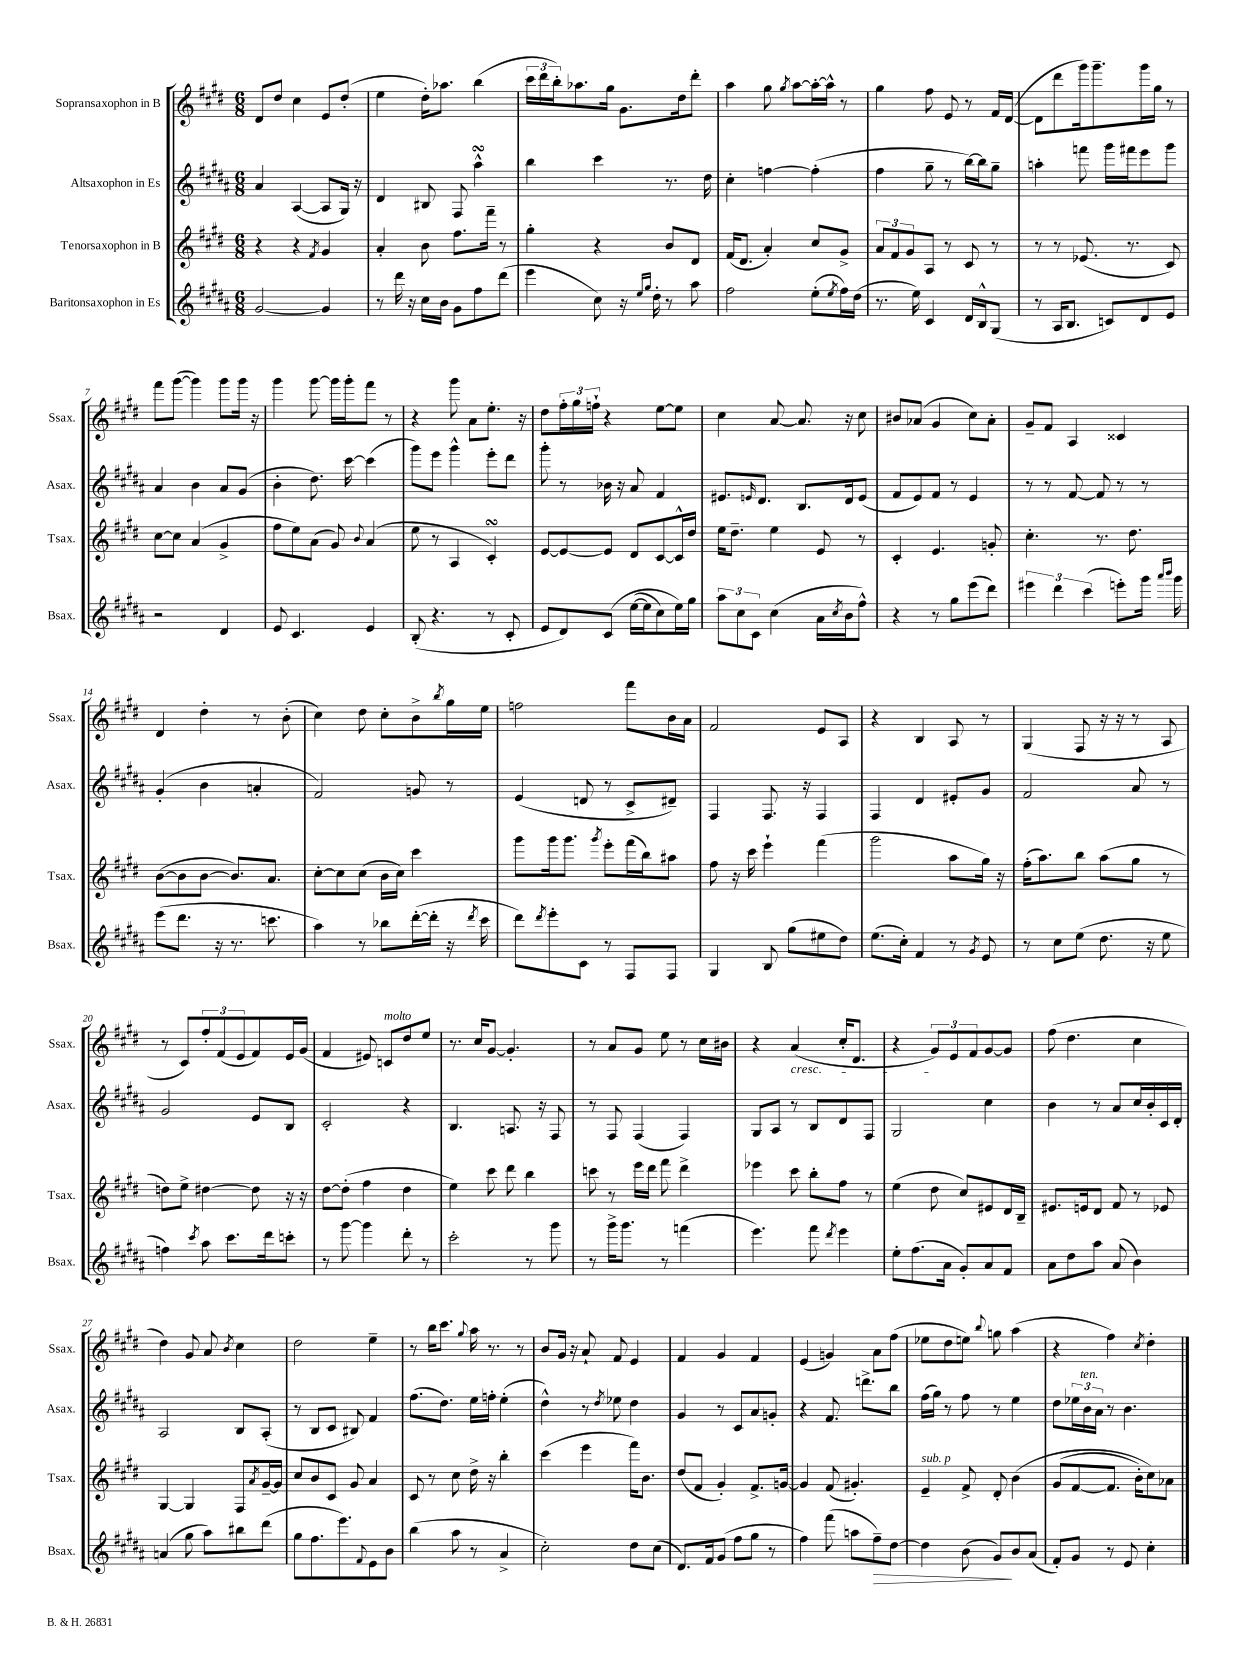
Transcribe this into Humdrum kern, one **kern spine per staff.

**kern	**dynam	**kern	**kern	**kern
*part4	*part4	*part3	*part2	*part1
*staff4	*staff4	*staff3	*staff2	*staff1
*I"Baritonsaxophon in Es	*	*I"Tenorsaxophon in B	*I"Altsaxophon in Es	*I"Sopransaxophon in B
*I'Bsax.	*	*I'Tsax.	*I'Asax.	*I'Ssax.
*clefG2	*	*clefG2	*clefG2	*clefG2
*k[f#c#g#d#a#]	*	*k[f#c#g#d#]	*k[f#c#g#d#a#]	*k[f#c#g#d#]
*M6/8	*	*M6/8	*M6/8	*M6/8
=1	=1	=1	=1	=1
[2g#/	.	4r	4a#/	8d#/L
.	.	.	.	8dd#/J
.	.	4r	([4A#/	4cc#\
.	.	8qf#/	.	.
4g#/]	.	4g#/	8A#/L]	8e/L
.	.	.	16G#/Jk)	(8dd#'/J
.	.	.	16r	.
=2	=2	=2	=2	=2
8r	.	4a'/	4d#/	4ee\
16ddd#\	.	.	.	.
16r	.	.	.	.
16cc#\LL	.	8b\	8B#X/	16dd#'\KL)
16b\JJ	.	.	.	8.aa-X\J
8g#\L	.	8.ff#\L	8F#/	.
8ff#\	.	.	4aa#sSsS^^\	(4bb\
.	.	16fff#~\Jk	.	.
(8ddd#\J	.	8r	.	.
=3	=3	=3	=3	=3
4eee\	.	4gg#'\	4bb\	24ccc#\LL
.	.	.	.	24ddd#\
.	.	.	.	24bb'\J)
.	.	.	.	8.aa-X\
8cc#\)	.	4r	4ccc#\	.
.	.	.	.	16gg#\Jk
16r	.	.	.	8.g#\L
16qqee/LL	.	.	.	.
16qqgg#/JJ	.	.	.	.
16dd#'\	.	.	.	.
8r	.	8b/L	8.r	.
.	.	.	.	16dd#\k
8aa#\	.	8d#/J	.	8ddd#'\J
.	.	.	16dd#\	.
=4	=4	=4	=4	=4
2ff#\	.	(16f#/KL	4cc#'\	4aa\
.	.	8.d#/J	.	.
.	.	4a'/)	[4ffn\	8gg#\
.	.	.	.	8qgg#/
.	.	.	.	[8aa\L
(8ee'\L	.	8cc#/L	(4ff'\]	16aa'\L_
.	.	.	.	16aa^^\JJ]
8qee/	.	.	.	.
16ff#\L)	.	8g#^/J	.	8r
(16dd#\JJ	.	.	.	.
=5	=5	=5	=5	=5
8.r	.	12a/L	4ff#\	4gg#\
.	.	12f#/	.	.
.	.	12g#/	.	.
16ee\)	.	.	.	.
4c#/	.	8A/J	8gg#~\	8ff#\
.	.	8r	8r	8e/
16d#/LL	.	8c#/	[16bb\LL)	8r
16B^^/J	.	.	16bb\J]	.
(8G#/J	.	8r	8gg#~\J	16f#/LL
.	.	.	.	([16d#/JJ
=6	=6	=6	=6	=6
8r	.	8r	4aan'\	8d#\L]
16A#/KL	.	8r	.	8ddd#\
8.B/J	.	.	.	.
.	.	(8.e-X/	8fffn\	16ggg#\k)
.	.	.	.	8.ggg#~\
8cn/L)	.	.	16ggg#\LL	.
.	.	8.r	16fff#X\J	.
8d#/	.	.	8eee\	16ggg#\L
.	.	.	.	16gg#\JJ
8e/J	.	8c#/)	8ggg#\J	8r
!!LO:LB:g=z
=7	=7	=7	=7	=7
2r	.	[8cc#\L	4a#/	8fff#\L
.	.	8cc#\J]	.	([8ggg#\J
.	.	(4a/	4b\	4ggg#\])
4d#/	.	4g#^/	8a#/L	8ggg#\L
.	.	.	(8g#/J	16ggg#\Jk
.	.	.	.	16r
=8	=8	=8	=8	=8
8e/	.	8ff#\L	4b'\	4ggg#\
4.c#/	.	8ee\)	.	.
.	.	(8a\J	8.dd#\)	[8ggg#\
.	.	8g#/)	.	16ggg#\LL]
.	.	.	[16ccc#\	16ggg#'\J
.	.	8qqb/	.	.
4e/	.	(4a/	(4ccc#\]	8fff#\J
.	.	.	.	8r
=9	=9	=9	=9	=9
(8B'/	.	8ee\	8ggg#\L)	4r
4.r	.	8r	8eee\J	.
.	.	4A/	4ggg#^^\	8ggg#\
.	.	.	.	8a\L
8r	.	4c#sSSS'/)	8eee'\L	8.ee'\J
8c#'/	.	.	8ddd#\J	.
.	.	.	.	16r
=10	=10	=10	=10	=10
8e/L	.	[8e/L	8ggg#'\	8dd#\L
8d#/)	.	8e/_	8r	24ff#'\L
.	.	.	.	24gg#\
.	.	.	.	24ffn`\JJ
(8c#/J	.	8e/J]	16b-X\	4r
.	.	.	16r	.
([16ee\LL	.	8d#/L	8a#/	.
16ee\J]	.	.	.	.
8cc#\)	.	[8c#/	4f#/	[8ee\L
16ee\L)	.	16c#^^/L]	.	8ee\J]
16gg#\JJ	.	16dd#/JJ	.	.
=11	=11	=11	=11	=11
12aa#\L	.	16ee\KL	8.e#X/L	4cc#\
.	.	8.dd#~\J	.	.
12cc#\	.	.	.	.
12c#\J	.	.	.	.
.	.	.	16qqen/	.
.	.	.	8.d#/J	.
(4cc#\	.	4ee\	.	[8a/
.	.	.	8.B/L	8.a/]
16a#\LL	.	8e/	.	.
8qcc#/	.	.	.	.
16b\J	.	.	16d#/k	16r
8ff#^^\J)	.	8r	(8e/J	8cc#\
=12	=12	=12	=12	=12
4r	.	4c#'/	8f#/L	8b#X/L
.	.	.	8e/)	(8a-X/J
8r	.	4.e/	8f#/J	4g#/
8gg#\L	.	.	8r	.
(8eee\	.	.	4e/	8cc#\L)
8ddd#\J)	.	8gn'/	.	8a-'\J
=13	=13	=13	=13	=13
6eee#X\	.	4.cc#'\	8r	8g#~/L
.	.	.	8r	8f#/J
6ddd#\	.	.	.	.
.	.	.	[8f#/	4A/
(6ccc#\	.	.	.	.
.	.	8.r	8f#/]	.
8eeen'\L)	.	.	8r	4c##X/
.	.	8.dd#\	.	.
16ggg#\Jk	.	.	8r	.
16qqaaa#/LL	.	.	.	.
16qqbbb/JJ	.	.	.	.
16ggg#\	.	.	.	.
!!LO:LB:g=z
=14	=14	=14	=14	=14
(8eee\L	.	([8b\L	(4g#'/	4d#/
8.ddd#\J	.	8b\]	.	.
.	.	[8b\J	4b\	4dd#'\
16r	.	.	.	.
8.r	.	8.b/L])	.	.
.	.	.	4an'/	8r
8.cccn\	.	8.a/J	.	.
.	.	.	.	(8b'\
=15	=15	=15	=15	=15
4aa#\)	.	[8cc#'\L	2f#/)	4cc#\)
.	.	8cc#\]	.	.
8r	.	(8cc#\J	.	8dd#\
8bb-X\L	.	16b\LL	.	8cc#'\L
.	.	16cc#\JJ)	.	.
([16ddd#'\L	.	4ccc#\	8gn/	8b^\
16ddd#'\JJ]	.	.	.	.
.	.	.	.	8qbb/
16r	.	.	8r	16gg#\L
8qddd#/	.	.	.	.
16ccc#\	.	.	.	16ee\JJ
=16	=16	=16	=16	=16
8ddd#\L)	.	8ggg#\L	(4e/	2ffn\
8qddd#/	.	.	.	.
8eee'\	.	16ggg#\k	.	.
.	.	8.ggg#\J	.	.
8c#\J	.	.	8dn/	.
.	.	8qggg#/	.	.
8r	.	8eee'\L	8r	.
8F#/L	.	(16fff#\L	8c#^/L	8fff#\L
.	.	16bb\J)	.	.
8F#/J	.	8aa#X\J	8d#X~/J)	16b\L
.	.	.	.	16a\JJ
=17	=17	=17	=17	=17
4G#/	.	8ff#\	4F#/	2f#/
.	.	16r	.	.
.	.	16ccc#\	.	.
8B/	.	4eee`\	8.F#/	.
(8gg#\L	.	.	.	.
.	.	.	16r	.
8ee#X\	.	(4fff#\	4F#/	8e/L
8dd#\J)	.	.	.	8A/J
=18	=18	=18	=18	=18
(8.ee\L	.	2ggg#\	4F#/	4r
16cc#'\Jk)	.	.	.	.
4f#/	.	.	4d#/	4B/
8r	.	8aa\L	8e#X'/L	8A/
8qg#/	.	.	.	.
8e/	.	16gg#\Jk)	8g#/J	8r
.	.	16r	.	.
=19	=19	=19	=19	=19
8r	.	(16ff#'\KL	2f#/	(4G#/
.	.	8.aa\)	.	.
8cc#\L	.	.	.	.
(8ee\J	.	8bb\J	.	8F#/
8.dd#\	.	(8aa\L	.	16r
.	.	.	.	16r
.	.	8gg#\J	8a#/	8r
16r	.	.	.	.
8ee\	.	8r	8r	8A/
!!LO:LB:g=z
=20	=20	=20	=20	=20
4ffn\)	.	8ddn\L)	2g#/	8r
.	.	8ee^\J	.	8c#/L)
8qccc#/	.	.	.	.
8aa#\	.	[4dd#X\	.	12ff#'/
.	.	.	.	(12f#/
8.ccc#\L	.	.	.	.
.	.	.	.	12e/
.	.	8dd#\]	8e/L	8f#/)
16ddd#\k	.	.	.	.
8cccn'\J	.	16r	8B/J	16e/L
.	.	16r	.	(16g#/JJ
=21	=21	=21	=21	=21
8r	.	[8dd#\L	2c#'/	4f#/
[8ggg#\	.	(8dd#'\J]	.	.
4ggg#\]	.	4ff#\	.	8e#X/)
!	!	!	!	!LO:TX:a:i:t=molto
.	.	.	.	8cn/L
8ddd#'\	.	4dd#\	4r	8dd#/
8r	.	.	.	8ee/J
=22	=22	=22	=22	=22
2ccc#'\	.	4ee\)	4.B/	8.r
.	.	.	.	16cc#/KL
.	.	8ccc#\	.	[8g#/J
.	.	8ddd#\	8.An/	4.g#'/]
8r	.	4bb\	.	.
.	.	.	16r	.
8ggg#\	.	.	8F#/	.
=23	=23	=23	=23	=23
8r	.	8cccn\	8r	8r
16ggg#^\KL	.	8r	8F#/	8a/L
8.ggg#\J	.	.	.	.
.	.	16eee\LL	(4F#/	8g#/J
.	.	16ddd#\JJ	.	.
8r	.	8fff#\	.	8ee\
(4fffn\	.	4ddd#^\	4F#/)	8r
.	.	.	.	16cc#\LL
.	.	.	.	16b#X\JJ
=24	=24	=24	=24	=24
4.eee\)	.	4eee-X\	8G#/L	4r
.	.	.	8A#/J	.
!	!	!	!	!LO:TX:b:i:t=cresc.
.	.	8ccc#\	8r	(4a/
8fff#\	.	8bb'\L	8B/L	.
8qddd#/	.	.	.	.
4eee\	.	8ff#\J	8d#/	16cc#'/KL
.	.	.	.	8.d#/J
.	.	8r	8F#/J	.
=25	=25	=25	=25	=25
8ee'\L	.	(4ee\	2G#/	4r
(8.ff#\	.	.	.	.
.	.	8dd#\	.	12g#/L)
16a#\Jk	.	.	.	.
.	.	.	.	12e/
8g#'/L)	.	8cc#/L)	.	.
.	.	.	.	12f#/
8a#/	.	8e#X/	4cc#\	[8g#/
8f#/J	.	16d#/L	.	8g#/J]
.	.	16B~/JJ	.	.
=26	=26	=26	=26	=26
8a#\L	.	8.e#X/L	4b\	(8ff#\
8dd#\	.	.	.	4.dd#\
.	.	16en/k	.	.
8aa#\J	.	8d#/J	8r	.
(8a#/	.	8f#/	8a#/L	.
4b\)	.	8r	16cc#/L	4cc#\
.	.	.	16b'/	.
.	.	8e-X/	16c#/	.
.	.	.	16d#'/JJ	.
!!LO:LB:g=z
=27	=27	=27	=27	=27
(4an/	.	[4G#/	2A#/	4dd#\)
8gg#\	.	4G#/]	.	8g#/
8aa#\L)	.	.	.	8a/
.	.	.	.	8qb/
8bb#X\	.	8F#/L	8B/L	4cc#\
.	.	8qa/	.	.
(8ddd#\J	.	[16g#~/L	(8A#'/J	.
.	.	16g#/JJ]	.	.
=28	=28	=28	=28	=28
8gg#\L	.	8cc#/L	8r	2dd#\
8.ff#\	.	8b/	8B/L	.
.	.	8c#/J	8c#/J	.
8.eee\)	.	.	.	.
.	.	8g#/	8B#X/)	.
8qqf#/	.	.	.	.
8e\	.	4a/	4f#/	4ee~\
8b\J	.	.	.	.
=29	=29	=29	=29	=29
(4bb\	.	8c#/	(8.ff#\L	8r
.	.	8r	.	16bb\KL
.	.	.	8.dd#\J)	8.ccc#\J
8aa#\	.	8cc#\	.	.
.	.	.	.	8qqgg#/
8r	.	16dd#^\	16ee\LL	16aa\
.	.	16r	16ffn'\JJ	8.r
4a#^/	.	4bb'\	(4ee'\	.
.	.	.	.	8r
=30	=30	=30	=30	=30
2cc#'\)	.	(4ccc#\	4dd#^^\)	8b/L
.	.	.	.	16g#/Jk
.	.	.	.	16r
.	.	4eee\	8r	8a`/
.	.	.	8qdd#/	.
.	.	.	8ee-X\	8f#/
8dd#\L	.	16fff#\KL)	4dd#\	4e/
.	.	8.b\J	.	.
(8cc#\J	.	.	.	.
=31	=31	=31	=31	=31
8.d#/L)	.	(8dd#/L	4g#/	4f#/
.	.	8f#/J	.	.
16f#/k	.	.	.	.
(8g#/J	.	4g#'/)	8r	4g#/
8ff#\L	.	.	8c#/L	.
8gg#\J	.	8.f#^/L	8a#/	4f#/
8r	.	.	8gn'/J	.
.	.	[16gn/Jk	.	.
=32	=32	=32	=32	=32
4ff#\)	.	4g/]	4r	(4e/
(8fff#\	.	(8f#/	8.f#/	4gn/)
8aan\L	.	4.g#X'/)	.	.
.	.	.	8.dddn^\L	.
!	!LO:HP:b	!	!	!
8ff#~\)	>	.	.	8a\L
[8dd#\J	.	.	8bb\J	(8ff#\J
=33	=33	=33	=33	=33
!	!	!LO:TX:a:i:t=sub. p	!	!
4dd#\]	.	4e~/	(16ff#\LL	8ee-X\L
.	.	.	16gg#\JJ)	.
.	.	.	8r	8dd#\
(8b\	.	8f#^/	8ff#\	8een\J)
.	.	.	.	8qqbb/
8g#/L)	.	8d#'/	8r	8ggn\
8b/	]	(4b\	4ee\	(4aa\
(8a#/J	.	.	.	.
=34	=34	=34	=34	=34
8f#'/L)	.	(8g#/L	8dd#\L	4r
8g#/J	.	[8f#/	24ee-X\L	.
!	!	!	!LO:TX:a:i:t=ten.	!
.	.	.	24b\	.
.	.	.	24a#\JJ	.
8r	.	8.f#/J]	8r	4ff#\)
8e/	.	.	4.b\	.
.	.	16b'\KL)	.	.
.	.	.	.	8qcc#/
4cc#'\	.	8cc#\)	.	4dd#'\
.	.	8a-X\J	.	.
==	==	==	==	==
*-	*-	*-	*-	*-
